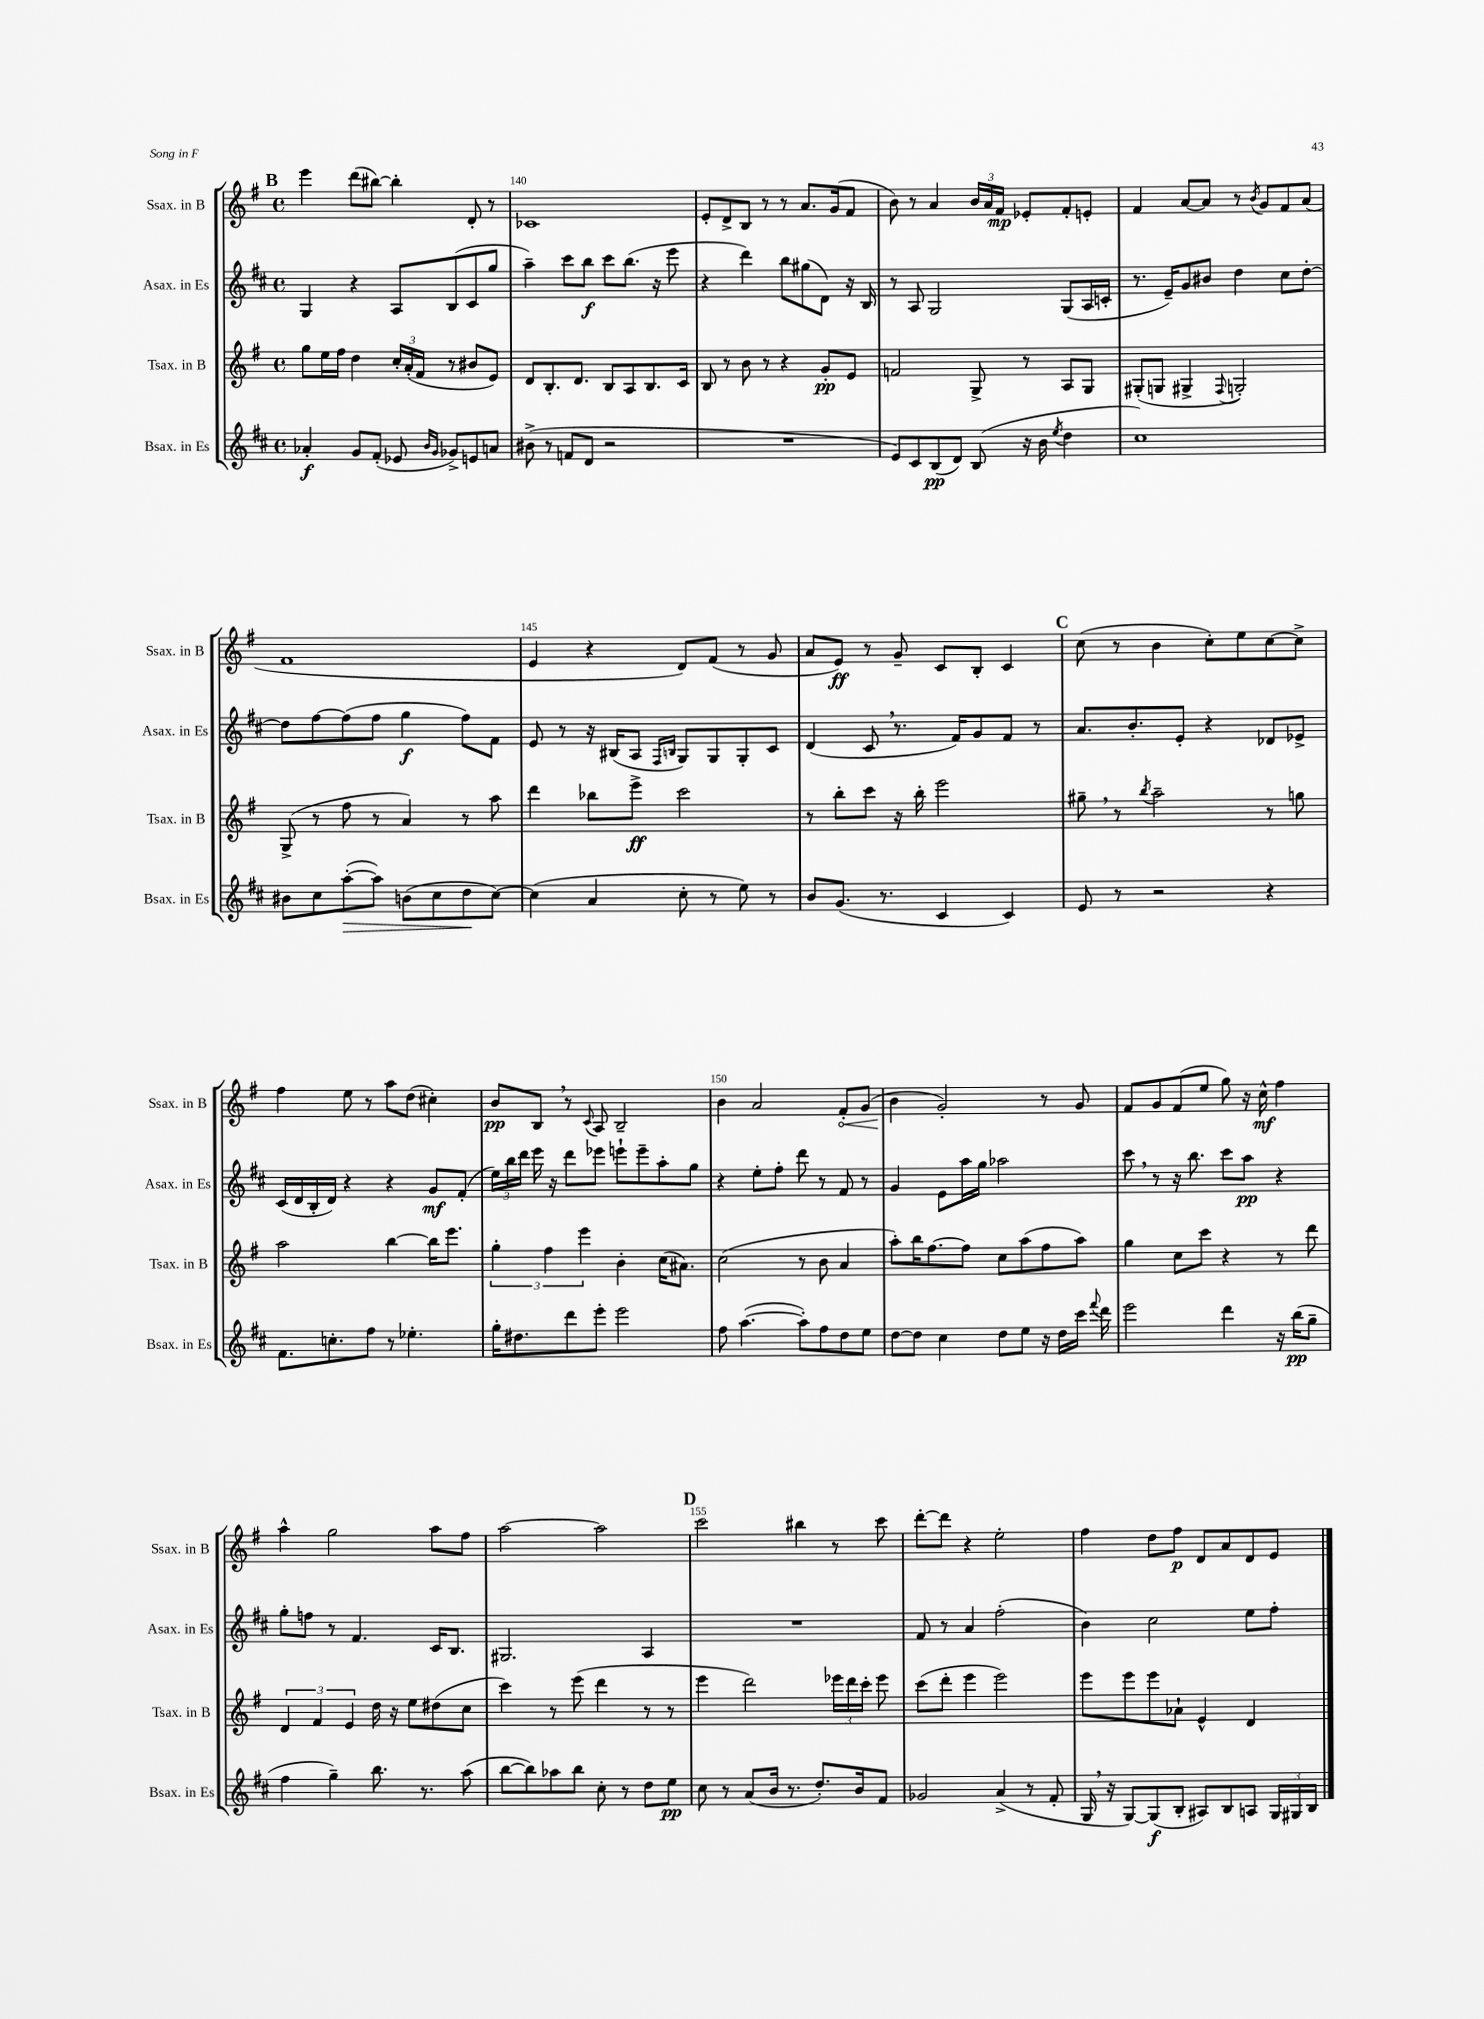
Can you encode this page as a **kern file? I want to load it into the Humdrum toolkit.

**kern	**dynam	**kern	**dynam	**kern	**dynam	**kern	**dynam
*part4	*part4	*part3	*part3	*part2	*part2	*part1	*part1
*staff4	*staff4	*staff3	*staff3	*staff2	*staff2	*staff1	*staff1
*I"Bsax. in Es	*	*I"Tsax. in B	*	*I"Asax. in Es	*	*I"Ssax. in B	*
*I'Bsax. in Es	*	*I'Tsax. in B	*	*I'Asax. in Es	*	*I'Ssax. in B	*
*clefG2	*	*clefG2	*	*clefG2	*	*clefG2	*
*k[f#c#]	*	*k[f#]	*	*k[f#c#]	*	*k[f#]	*
*M4/4	*	*M4/4	*	*M4/4	*	*M4/4	*
*met(c)	*	*met(c)	*	*met(c)	*	*met(c)	*
!!LO:REH:place=s1:t=B
=139	=139	=139	=139	=139	=139	=139	=139
4a-X'/	f	8gg\L	.	4G/	.	4eee\	.
.	.	16ee\L	.	.	.	.	.
.	.	16ff#\JJ	.	.	.	.	.
8g/L	.	4dd\	.	4r	.	(8ddd\L	.
(8f#'/J	.	.	.	.	.	[8bb#X\J)	.
8e-X/	.	24cc'/LL	.	8A/L	.	4bb#'\]	.
.	.	(24a'/	.	.	.	.	.
.	.	24f#/JJ	.	.	.	.	.
16qqb/LL	.	.	.	.	.	.	.
16qqg/JJ	.	.	.	.	.	.	.
8g-X^/L)	.	8r	.	(8B/	.	.	.
8en/	.	8b#X/L	.	8c#/	.	8d'/	.
8an/J	.	8e/J)	.	8gg/J	.	8r	.
=140	=140	=140	=140	=140	=140	=140	=140
(8b#X^\	.	8d/L	.	4aa~\)	.	1c-X	.
8r	.	8.B'/	.	.	.	.	.
8fn/L	.	.	.	8ccc#\L	.	.	.
.	.	8.d/J	.	.	.	.	.
8d/J	.	.	.	8bb\J	f	.	.
2r	.	8B/L	.	8ccc#\L	.	.	.
.	.	8A/	.	(8.bb\J	.	.	.
.	.	8.B/	.	.	.	.	.
.	.	.	.	16r	.	.	.
.	.	.	.	8eee\	.	.	.
.	.	16c/Jk	.	.	.	.	.
=141	=141	=141	=141	=141	=141	=141	=141
1r	.	8B/	.	4r	.	8e'/L	.
.	.	8r	.	.	.	8d^/	.
.	.	8b\	.	4ddd\)	.	8B/J	.
.	.	8r	.	.	.	8r	.
.	.	4r	.	8bb\L	.	8r	.
.	.	.	.	(8gg#X\	.	8.a/L	.
.	.	8g'/L	pp	8d\J)	.	.	.
.	.	.	.	.	.	(16g/k	.
.	.	8e/J	.	16r	.	8f#/J	.
.	.	.	.	16B/	.	.	.
=142	=142	=142	=142	=142	=142	=142	=142
8e/L)	.	2fn/	.	8r	.	8b\)	.
8c#/	.	.	.	8A/	.	8r	.
(8B/	pp	.	.	2G/	.	4a/	.
8d/J)	.	.	.	.	.	.	.
(8B/	.	8G^/	.	.	.	24b/LL	.
.	.	.	.	.	.	24a/	.
.	.	.	.	.	.	24f#/JJ	mp
16r	.	8r	.	.	.	8e-X'/L	.
16b\	.	.	.	.	.	.	.
8qee/	.	.	.	.	.	.	.
4dd\	.	8A/L	.	(8G/L	.	8f#'/	.
.	.	8G/J	.	16A/L	.	8en'/J	.
.	.	.	.	16cn'/JJ	.	.	.
=143	=143	=143	=143	=143	=143	=143	=143
1cc#)	.	(8G#X'/L	.	8.r	.	4f#/	.
.	.	8Gn/J	.	.	.	.	.
.	.	.	.	16e~/KL)	.	.	.
.	.	4G#X^/	.	8g/	.	[8a/L	.
.	.	.	.	8b#X/J	.	8a/J]	.
.	.	8qqF#/	.	.	.	.	.
.	.	2Gn'/)	.	4dd\	.	8r	.
.	.	.	.	.	.	8qb/	.
.	.	.	.	.	.	8g/L	.
.	.	.	.	8cc#\L	.	8f#/	.
.	.	.	.	[8dd'\J	.	(8a/J	.
!!LO:LB:g=z
=144	=144	=144	=144	=144	=144	=144	=144
8b#X\L	.	(8G^/	.	8dd\L]	.	1f#	.
8cc#\	.	8r	.	[8ff#\	.	.	.
!	!LO:HP:b	!	!	!	!	!	!
([8aa'\	>	8ff#\	.	(8ff#\]	.	.	.
8aa\J])	.	8r	.	8ff#\J	.	.	.
(8bn\L	.	4a/)	.	4gg\	f	.	.
8cc#\	.	.	.	.	.	.	.
8dd\	.	8r	.	8ff#\L)	.	.	.
[8cc#\J)	]	8aa\	.	8f#\J	.	.	.
=145	=145	=145	=145	=145	=145	=145	=145
(4cc#\]	.	4ddd\	.	8e/	.	4e/	.
.	.	.	.	8r	.	.	.
4a/	.	8bb-X\L	.	16r	.	4r	.
.	.	.	.	(16B#X/KL	.	.	.
.	.	8eee^\J	ff	8A/J	.	.	.
.	.	.	.	16qqF#/LL	.	.	.
.	.	.	.	16qqBn/JJ	.	.	.
8cc#'\	.	2ccc\	.	8G/L)	.	8d/L)	.
8r	.	.	.	8G/	.	(8f#/J	.
8ee\)	.	.	.	8G'/	.	8r	.
8r	.	.	.	8c#/J	.	8g/	.
=146	=146	=146	=146	=146	=146	=146	=146
8b/L	.	8r	.	(4d/	.	8a/L	.
(8.g/J	.	8bb'\L	.	.	.	8e/J)	ff
.	.	8ccc\J	.	8c#,/	.	8r	.
8.r	.	.	.	.	.	.	.
.	.	16r	.	8.r	.	8g~/	.
.	.	16bb'\	.	.	.	.	.
4c#/	.	2eee\	.	.	.	8c/L	.
.	.	.	.	16f#/KL)	.	.	.
.	.	.	.	8g/	.	8B'/J	.
4c#/)	.	.	.	8f#/J	.	4c/	.
.	.	.	.	8r	.	.	.
!!LO:REH:place=s1:t=C
=147	=147	=147	=147	=147	=147	=147	=147
8e/	.	8gg#X~,\	.	8.a/L	.	(8cc\	.
8r	.	8r	.	.	.	8r	.
.	.	.	.	8.b'/	.	.	.
.	.	8qbb/	.	.	.	.	.
2r	.	2aa~\	.	.	.	4b\	.
.	.	.	.	8e'/J	.	.	.
.	.	.	.	4r	.	8cc'\L)	.
.	.	.	.	.	.	8ee\	.
4r	.	8r	.	8d-X/L	.	[8cc\	.
.	.	8ggn\	.	8e-X^/J	.	8cc^\J]	.
!!LO:LB:g=z
=148	=148	=148	=148	=148	=148	=148	=148
8.f#\L	.	2aa\	.	(16c#/LL	.	4ff#\	.
.	.	.	.	16d/	.	.	.
.	.	.	.	16B'/	.	.	.
8.ccn'\	.	.	.	16d/JJ)	.	.	.
.	.	.	.	4r	.	8ee\	.
8ff#\J	.	.	.	.	.	8r	.
8r	.	[4bb\	.	4r	.	8aa\L	.
4.ee-X'\	.	.	.	.	.	(8dd\J	.
.	.	16bb\KL]	.	8g/L	mf	4cc#X'\)	.
.	.	8.eee\J	.	.	.	.	.
.	.	.	.	(8f#'/J	.	.	.
=149	=149	=149	=149	=149	=149	=149	=149
16gg'\KL	.	6gg'\	.	24ee\LL)	.	8b/L	pp
.	.	.	.	24bb\	.	.	.
8.dd#X\	.	.	.	.	.	.	.
.	.	.	.	24ddd\JJ	.	.	.
.	.	.	.	16eee\	.	8B,/J	.
.	.	6ff#\	.	.	.	.	.
.	.	.	.	16r	.	.	.
8ddd\	.	.	.	8ddd\L	.	8r	.
.	.	6eee\	.	.	.	.	.
.	.	.	.	.	.	8qqc/	.
8eee'\J	.	.	.	8eee-X\J	.	8A/	.
2eee\	.	4b'\	.	8eeen`\L	.	2B~/	.
.	.	.	.	8eee~\	.	.	.
.	.	(16cc\KL	.	8aa'\	.	.	.
.	.	8.a#X\J)	.	.	.	.	.
.	.	.	.	8gg\J	.	.	.
=150	=150	=150	=150	=150	=150	=150	=150
8ff#\	.	(2cc\	.	4r	.	4b\	.
([4.aa\	.	.	.	.	.	.	.
.	.	.	.	8ee'\L	.	2a/	.
.	.	.	.	8ff#'\J	.	.	.
8aa'\L])	.	8r	.	8ddd\	.	.	.
8ff#\	.	8b\	.	8r	.	.	.
!	!	!	!	!	!	!	!LO:HP:b
8dd\	.	4a/	.	8f#/	.	8f#'/L	<
8ee\J	.	.	.	8r	.	(8g/J	.
=151	=151	=151	=151	=151	=151	=151	=151
[8dd\L	.	8aa'\L)	.	4g/	.	4b\	.
8dd\J]	.	16bb\K	.	.	.	.	.
.	.	[8.ff#\	.	.	.	.	.
4cc#\	.	.	.	8e\L	.	2g'/)	[
.	.	8ff#\J]	.	16aa\L	.	.	.
.	.	.	.	16gg\JJ	.	.	.
8dd\L	.	8cc\L	.	2aa-X\	.	.	.
8ee\J	.	(8aa\	.	.	.	.	.
16r	.	8ff#\	.	.	.	8r	.
16dd\LL	.	.	.	.	.	.	.
16ccc#\JJ	.	8aa\J)	.	.	.	8g/	.
8qqfff#/	.	.	.	.	.	.	.
16ddd\	.	.	.	.	.	.	.
=152	=152	=152	=152	=152	=152	=152	=152
2eee\	.	4gg\	.	8ccc#,\	.	8f#/L	.
.	.	.	.	8r	.	8g/	.
.	.	8cc\L	.	16r	.	(8f#/	.
.	.	.	.	8.bb\	.	.	.
.	.	8ccc\J	.	.	.	8ee/J	.
4ddd\	.	4r	.	8ccc#\L	.	8gg\)	.
.	.	.	.	8aa\J	pp	16r	.
.	.	.	.	.	.	16cc^^\	mf
16r	.	8r	.	4r	.	4ff#\	.
(16bb\KL	pp	.	.	.	.	.	.
8gg~\J	.	8ddd\	.	.	.	.	.
!!LO:LB:g=z
=153	=153	=153	=153	=153	=153	=153	=153
4ff#\	.	6d/	.	8gg'\L	.	4aa^^\	.
.	.	.	.	8ffn\J	.	.	.
.	.	6f#/	.	.	.	.	.
4gg~\)	.	.	.	8r	.	2gg\	.
.	.	6e/	.	.	.	.	.
.	.	.	.	4.f#/	.	.	.
8.bb\	.	16dd\	.	.	.	.	.
.	.	16r	.	.	.	.	.
.	.	8ee\L	.	.	.	.	.
8.r	.	.	.	.	.	.	.
.	.	(8dd#X\	.	16c#/KL	.	8aa\L	.
.	.	.	.	8.B/J	.	.	.
(8aa\	.	8cc\J	.	.	.	8ff#\J	.
=154	=154	=154	=154	=154	=154	=154	=154
[8bb\L	.	4ccc\)	.	2.G#X/	.	[2aa\	.
8bb\])	.	.	.	.	.	.	.
8aa-X\	.	8r	.	.	.	.	.
8bb\J	.	(8eee\	.	.	.	.	.
8cc#'\	.	4ddd\	.	.	.	2aa\]	.
8r	.	.	.	.	.	.	.
8dd\L	.	8r	.	4A/	.	.	.
8ee\J	pp	8r	.	.	.	.	.
!!LO:REH:place=s1:t=D
=155	=155	=155	=155	=155	=155	=155	=155
8cc#\	.	4eee\	.	1r	.	2ccc\	.
8r	.	.	.	.	.	.	.
(8a/L	.	2ddd\)	.	.	.	.	.
16b/Jk	.	.	.	.	.	.	.
8.r	.	.	.	.	.	.	.
.	.	.	.	.	.	4bb#X\	.
8.dd'/L)	.	.	.	.	.	.	.
.	.	24eee-X\LL	.	.	.	8r	.
.	.	24ddd\	.	.	.	.	.
16b/k	.	.	.	.	.	.	.
.	.	24ccc'\JJ	.	.	.	.	.
8f#/J	.	8eee-\	.	.	.	8ccc\	.
=156	=156	=156	=156	=156	=156	=156	=156
2g-X/	.	(8ccc\L	.	8f#/	.	[8ddd'\L	.
.	.	8ddd'\J	.	8r	.	8ddd\J]	.
.	.	4eee\	.	4a/	.	4r	.
(4a^/	.	2eee\)	.	(2ff#'\	.	2ee'\	.
8r	.	.	.	.	.	.	.
8f#'/	.	.	.	.	.	.	.
=157	=157	=157	=157	=157	=157	=157	=157
16G,/	.	8eee\L	.	4b\)	.	4ff#\	.
16r	.	.	.	.	.	.	.
[8G/L)	.	8eee\	.	.	.	.	.
(8G/]	f	8eee\	.	2cc#\	.	8dd\L	.
8B'/J	.	8a-X`\J	.	.	.	8ff#\J	p
8A#X/L)	.	4e^^/	.	.	.	8d/L	.
8B/	.	.	.	.	.	8a/	.
8An/J	.	4d/	.	8ee\L	.	8d/	.
24G/LL	.	.	.	8ff#'\J	.	8e/J	.
24G#X/	.	.	.	.	.	.	.
24B/JJ	.	.	.	.	.	.	.
==	==	==	==	==	==	==	==
*-	*-	*-	*-	*-	*-	*-	*-
